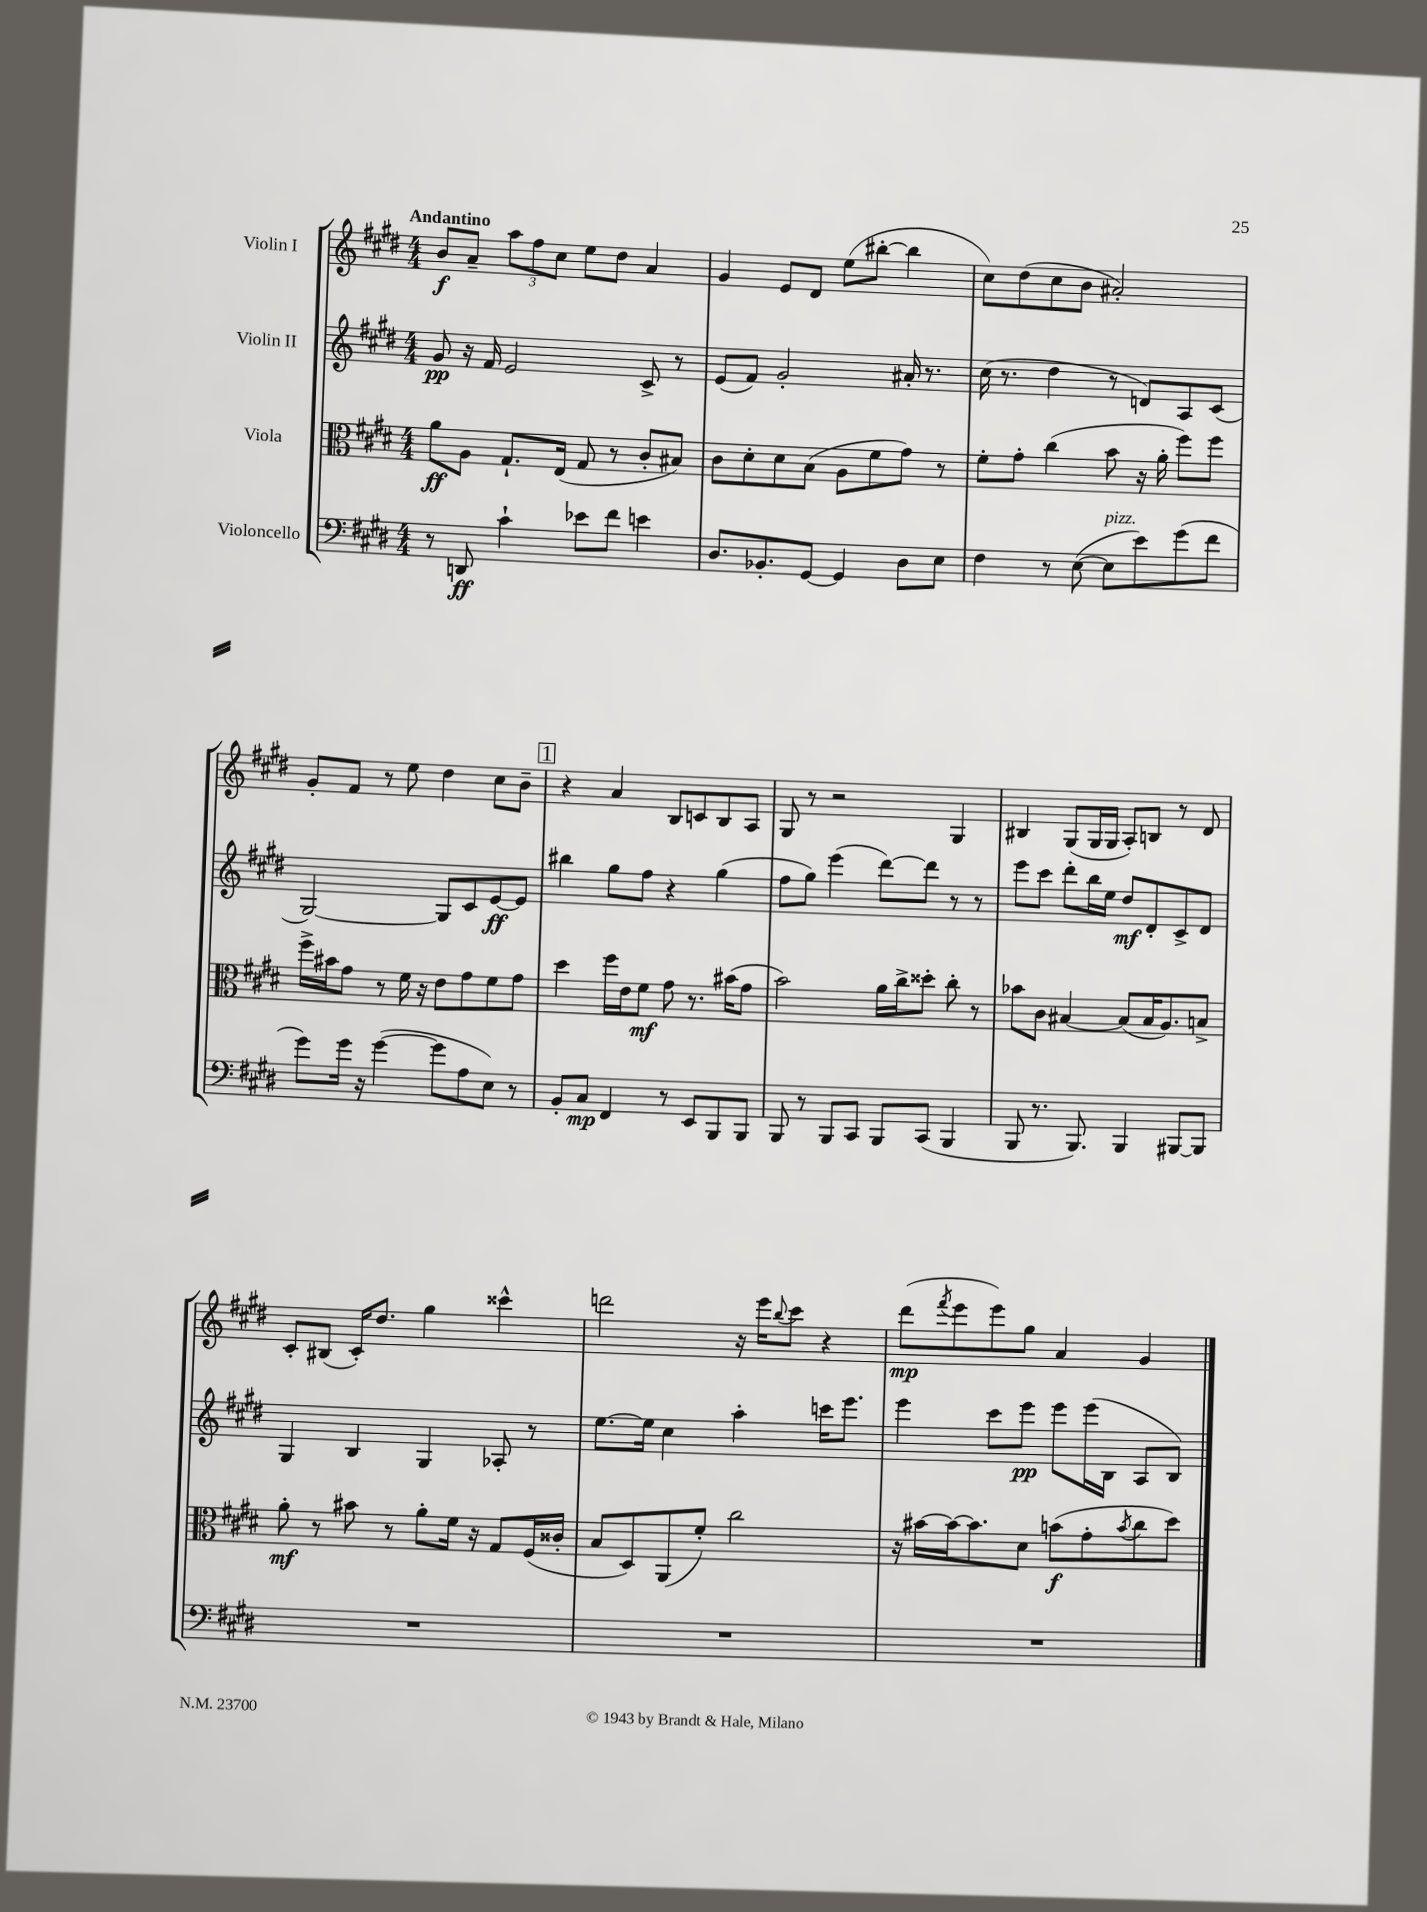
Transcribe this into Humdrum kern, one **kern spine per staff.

**kern	**dynam	**kern	**dynam	**kern	**dynam	**kern	**dynam
*part4	*part4	*part3	*part3	*part2	*part2	*part1	*part1
*staff4	*staff4	*staff3	*staff3	*staff2	*staff2	*staff1	*staff1
*I"Violoncello	*	*I"Viola	*	*I"Violin II	*	*I"Violin I	*
*clefF4	*	*clefC3	*	*clefG2	*	*clefG2	*
*k[f#c#g#d#]	*	*k[f#c#g#d#]	*	*k[f#c#g#d#]	*	*k[f#c#g#d#]	*
*M4/4	*	*M4/4	*	*M4/4	*	*M4/4	*
=1	=1	=1	=1	=1	=1	=1	=1
!	!	!	!	!	!	!LO:TX:a:B:t=Andantino	!
8r	.	8a\L	ff	8g#/	pp	8b/L	f
8DDn/	ff	8A\J	.	16r	.	8a~/J	.
.	.	.	.	16f#/	.	.	.
4c#`\	.	8.G#`/L	.	2e/	.	12aa\L	.
.	.	.	.	.	.	12ff#\	.
.	.	.	.	.	.	12cc#\J	.
.	.	(16E/Jk	.	.	.	.	.
8e-X\L	.	8G#/	.	.	.	8ee\L	.
8f#\J	.	8r	.	.	.	8dd#\J	.
4en\	.	8c#'/L	.	8c#^/	.	4a/	.
.	.	8B#X/J)	.	8r	.	.	.
=2	=2	=2	=2	=2	=2	=2	=2
8.D#/L	.	8c#\L	.	(8e/L	.	4g#/	.
.	.	8d#'\	.	8f#/J)	.	.	.
8.BB-X'/	.	.	.	.	.	.	.
.	.	8d#\	.	2g#'/	.	8e/L	.
[8GG#/J	.	(8B\J	.	.	.	8d#/J	.
4GG#/]	.	8A\L	.	.	.	(8ee\L	.
.	.	8f#\	.	.	.	[8bb#X'\J	.
8D#\L	.	8g#\J)	.	16a#X'/	.	4bb#\]	.
.	.	.	.	8.r	.	.	.
8E\J	.	8r	.	.	.	.	.
=3	=3	=3	=3	=3	=3	=3	=3
4F#\	.	8f#'\L	.	(16cc#\	.	8cc#\L)	.
.	.	.	.	8.r	.	.	.
.	.	8g#'\J	.	.	.	(8dd#\	.
8r	.	(4cc#\	.	4dd#\	.	8cc#\	.
([8E\	.	.	.	.	.	8b\J	.
!LO:TX:a:i:t=pizz.	!	!	!	!	!	!	!
8E\L]	.	8b\	.	8r	.	2a#X'/)	.
8e\)	.	16r	.	8dn/L)	.	.	.
.	.	16a'\	.	.	.	.	.
(8g#\	.	8ff#\L)	.	8A/	.	.	.
8f#\J	.	8ff#\J	.	(8c#/J	.	.	.
!!LO:LB:g=z
=4	=4	=4	=4	=4	=4	=4	=4
8g#\L)	.	16ff#^\LL	.	[2G#/)	.	8g#'/L	.
.	.	16b#X\J	.	.	.	.	.
16g#\Jk	.	8g#\J	.	.	.	8f#/J	.
16r	.	.	.	.	.	.	.
([4g#\	.	8r	.	.	.	8r	.
.	.	16f#\	.	.	.	8ee\	.
.	.	16r	.	.	.	.	.
8g#\L]	.	8e\L	.	8G#/L]	.	4dd#\	.
8A\	.	8g#\	.	8c#/	.	.	.
8E\J)	.	8f#\	.	[8e/	ff	8cc#\L	.
8r	.	8g#\J	.	8e/J]	.	8b~\J	.
!!LO:REH:place=s1:t=1
=5	=5	=5	=5	=5	=5	=5	=5
8BB'/L	.	4dd#\	.	4bb#X\	.	4r	.
8C#/J	mp	.	.	.	.	.	.
4FF#/	.	16ff#\LL	.	8gg#\L	.	4a/	.
.	.	16e\J	.	.	.	.	.
.	.	8f#\J	mf	8ff#\J	.	.	.
8r	.	8g#\	.	4r	.	8B/L	.
8EE/L	.	8.r	.	.	.	8cn/	.
8BBB/	.	.	.	(4gg#\	.	8B/	.
.	.	(16b#X\KL	.	.	.	.	.
8BBB/J	.	8g#\J	.	.	.	8A/J	.
=6	=6	=6	=6	=6	=6	=6	=6
8BBB/	.	2b\)	.	8ff#\L	.	8G#/	.
8r	.	.	.	8gg#\J)	.	8r	.
8BBB/L	.	.	.	(4eee\	.	2r	.
8CC#/J	.	.	.	.	.	.	.
8BBB/L	.	16a\LL	.	[8ddd#\L)	.	.	.
.	.	16cc#^\J	.	.	.	.	.
(8CC#/J	.	8dd##X'\J	.	8ddd#\J]	.	.	.
4BBB/	.	8cc#'\	.	8r	.	4G#/	.
.	.	8r	.	8r	.	.	.
=7	=7	=7	=7	=7	=7	=7	=7
8BBB/	.	8b-X\L	.	8eee\L	.	4B#X/	.
8.r	.	8c#\J	.	8ccc#\J	.	.	.
.	.	[4B#X/	.	8ddd#'\L	.	(8G#/L	.
8.BBB/)	.	.	.	.	.	.	.
.	.	.	.	16bb\L	.	16G#/L	.
.	.	.	.	16ee\JJ	.	16G#/JJ	.
4BBB/	.	(8B#/L]	.	8dd#/L	mf	8A'/L)	.
.	.	16B#/K	.	8d#'/	.	8Bn/J	.
.	.	8.A/)	.	.	.	.	.
[8BBB#X/L	.	.	.	8c#^/	.	8r	.
8BBB#/J]	.	8Bn^/J	.	8d#/J	.	8d#/	.
!!LO:LB:g=z
=8	=8	=8	=8	=8	=8	=8	=8
1r	.	8a'\	mf	4G#/	.	8c#'/L	.
.	.	8r	.	.	.	(8B#X/J	.
.	.	8b#X\	.	4B/	.	16c#'/KL)	.
.	.	.	.	.	.	8.dd#/J	.
.	.	8r	.	.	.	.	.
.	.	8a'\L	.	4G#/	.	4gg#\	.
.	.	16f#\Jk	.	.	.	.	.
.	.	16r	.	.	.	.	.
.	.	8G#/L	.	8A-X'/	.	4ccc##X^^\	.
.	.	(16F#/L	.	8r	.	.	.
.	.	16c##X'/JJ	.	.	.	.	.
=9	=9	=9	=9	=9	=9	=9	=9
1r	.	8B/L	.	[8.ee\L	.	2dddn\	.
.	.	8D#/)	.	.	.	.	.
.	.	.	.	16ee\Jk]	.	.	.
.	.	(8AA/	.	4cc#\	.	.	.
.	.	8f#'/J)	.	.	.	.	.
.	.	2cc#\	.	4aa'\	.	16r	.
.	.	.	.	.	.	16eee\KL	.
.	.	.	.	.	.	8qqbb/	.
.	.	.	.	.	.	8ccc#\J	.
.	.	.	.	16cccn\KL	.	4r	.
.	.	.	.	8.eee\J	.	.	.
=10	=10	=10	=10	=10	=10	=10	=10
1r	.	16r	.	4eee\	.	(8ddd#\L	mp
.	.	[16b#X\LL	.	.	.	.	.
.	.	.	.	.	.	8qfff#/	.
.	.	16b#\J_	.	.	.	8eee\	.
.	.	8.b#\]	.	.	.	.	.
.	.	.	.	8ccc#\L	.	8eee\)	.
.	.	8d#\J	.	8eee\J	pp	8gg#\J	.
.	.	(8bn\L	f	8eee\L	.	4a/	.
.	.	8g#'\	.	(16eee\L	.	.	.
.	.	.	.	16B\JJ	.	.	.
.	.	8qb/	.	.	.	.	.
.	.	8cc#\	.	8A/L	.	4g#/	.
.	.	8dd#\J)	.	8B/J)	.	.	.
==	==	==	==	==	==	==	==
*-	*-	*-	*-	*-	*-	*-	*-
